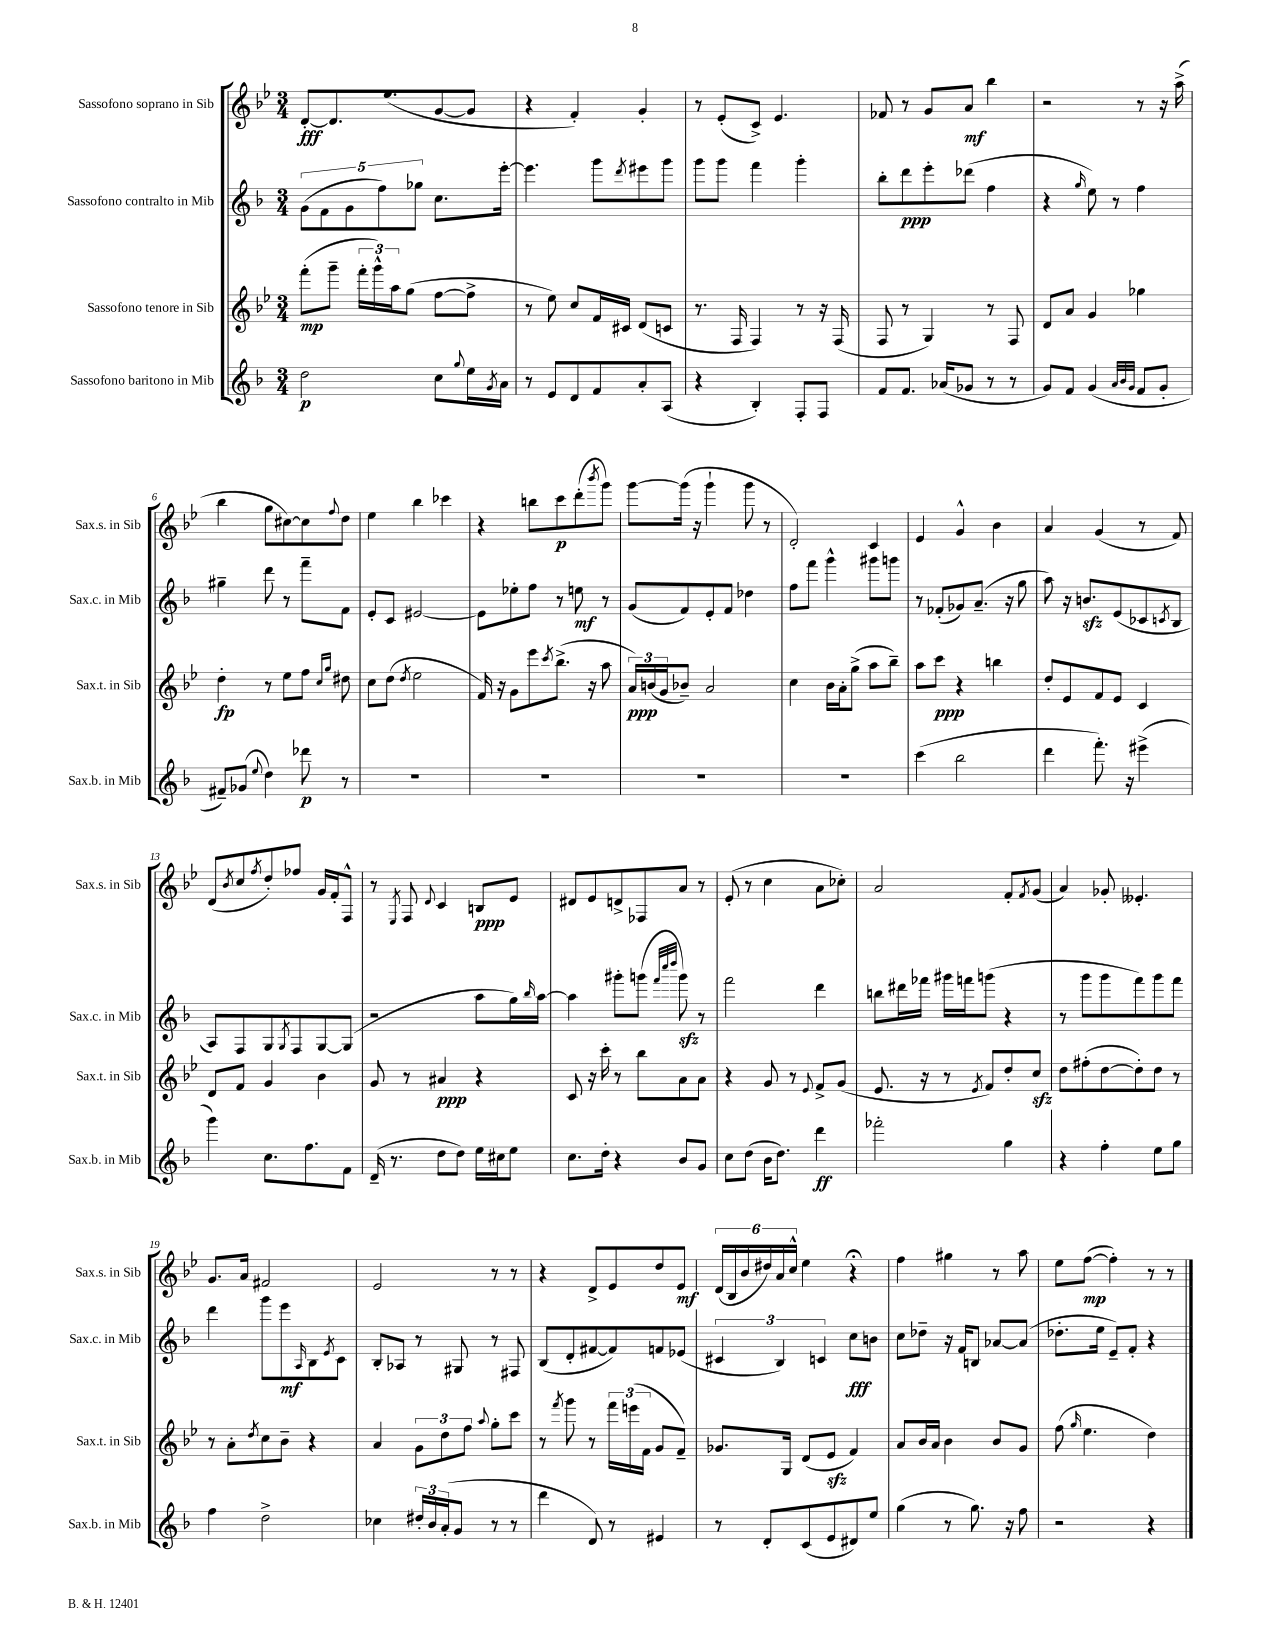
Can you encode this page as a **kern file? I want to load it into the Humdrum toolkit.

**kern	**kern	**kern	**kern
*staff4	*staff3	*staff2	*staff1
*clefG2	*clefG2	*clefG2	*clefG2
*k[b-]	*k[b-e-]	*k[b-]	*k[b-e-]
*M3/4	*M3/4	*M3/4	*M3/4
2dd	(8fff'	(10g	[8d'
.	.	10f	.
.	8ggg~	.	8.d]
.	.	10g	.
.	24fff'	.	.
.	24ggg^^)	.	.
.	.	10ff)	.
.	.	.	(8.ee-
.	24aa	.	.
.	(8gg	.	.
.	.	10gg-	.
8cc	[8ff	8.cc	[8g
8qqgg	.	.	.
16ee	8ff^]	.	8g]
8qg	.	.	.
16a	.	[16eee'	.
=	=	=	=
8r	8r	4.eee]	4r
8e	8ee-)	.	.
8d	8cc	.	4f')
8f	16f	8ggg	.
.	16c#	.	.
.	.	8qddd	.
8a'	(8d	8eee#	4g'
(8A	8c	8ggg	.
=	=	=	=
4r	8.r	8ggg	8r
.	.	8ggg	(8e-'
.	16F	.	.
4B-')	4F)	4fff	8c^)
.	.	.	4.e-
8F'	8r	4ggg'	.
8F	16r	.	.
.	(16F	.	.
=	=	=	=
8f	8F	8bb-'	8f-
8.f	8r	8ddd	8r
.	4G)	8eee'	8g
(16a-	.	.	.
8g-	.	(8ddd-	8a
8r	8r	4ff	4bb-
8r	8F	.	.
=	=	=	=
8g)	8d	4r	2r
8f	8a	.	.
.	.	16qqgg	.
(4g	4g	8ee)	.
.	.	8r	.
32qqa	.	.	.
32qqb-	.	.	.
32qqg	.	.	.
8f	4gg-	4ff	8r
8g'	.	.	16r
.	.	.	(16aa^
=	=	=	=
8f#~)	4dd'	4gg#~	4bb-
(8g-	.	.	.
8qqee	.	.	.
4dd)	8r	8ddd	8gg
.	8ee-	8r	[8cc#)
8ddd-	8ff	8fff~	8cc#]
.	16qqcc	.	.
.	16qqgg	.	8qqff
8r	8dd#	8f	8dd
=	=	=	=
2.r	8cc	8e'	4ee-
.	(8dd	8c	.
.	8qdd	.	.
.	2ee-	[2e#	4bb-
.	.	.	4ccc-
=	=	=	=
2.r	16f)	8e#]	4r
.	16r	.	.
.	8g	8ee-'	.
.	8eee-	8ff	8bb
.	8qccc	.	.
.	(8.bb-^	8r	8ccc
.	.	8ee	(8ddd'
.	16r	.	.
.	.	.	8qbbb-
.	8aa	8r	8ggg)
=	=	=	=
2.r	24a)	(8g	[8ggg
.	(24b	.	.
.	24g	.	.
.	8b-~)	8f)	(16ggg]
.	.	.	16r
.	2a	8e'	4ggg`
.	.	8f	.
.	.	4dd-	8ggg
.	.	.	8r
=	=	=	=
2.r	4cc	8ff	2d')
.	.	8fff	.
.	16b-	4ggg^^	.
.	16a'	.	.
.	(8gg^	.	.
.	8aa	8ggg#	4c
.	8bb-~)	8ggg	.
=	=	=	=
(4ccc	8aa	8r	4e-
.	8ccc	(8f-'	.
2bb-	4r	8g-)	4g^^
.	.	(8.a~	.
.	4bb	.	4b-
.	.	16r	.
.	.	8gg	.
=	=	=	=
4ddd	8dd'	8aa)	4a
.	8e-	16r	.
.	.	8.b	.
8.fff')	8f	.	(4g
.	8e-	(8e	.
16r	.	.	.
(4eee#^	4c	8c-	8r
.	.	8qc	.
.	.	8B-	8f)
=	=	=	=
4ggg)	8d	8A)	(8d
.	.	.	8qb-
.	8f	8F	8cc
.	.	.	8qff
8.cc	4g	8G	8dd')
.	.	8qG	.
.	.	8F	8ff-
8.ff	.	.	.
.	4b-	[8G	16g
.	.	.	16f'
8f	.	(8G]	8F^^
=	=	=	=
(16d~	8g	2r	8r
8.r	.	.	.
.	.	.	8qE-
.	8r	.	8F
.	.	.	8qqd
8dd	4a#	.	4c
8dd)	.	.	.
16ee	4r	8aa	8B
16cc#	.	.	.
8ee	.	16gg)	8e-
.	.	16qqbb-	.
.	.	[16aa	.
=	=	=	=
8.cc	8c	4aa]	8d#
.	16r	.	8e-
16dd'	16ccc'	.	.
4r	8r	8ggg#'	8d^
.	8bb-	(8ggg	8F-
.	.	32qqfff	.
.	.	32qqcccc	.
.	.	32qqdddd	.
8b-	8a	8ggg)	8a
8g	8a	8r	8r
=	=	=	=
8cc	4r	2fff	(8e-'
(8dd	.	.	8r
16b-	8g	.	4cc
8.dd)	.	.	.
.	8r	.	.
.	8qqe-	.	.
4ddd	8f^	4ddd	8a
.	(8g	.	8cc-')
=	=	=	=
2fff-'	8.e-	8bb	2a
.	.	16ddd#	.
.	16r	16fff-	.
.	8r	16ggg#	.
.	.	16fff	.
.	8qe-	.	.
.	8f)	(8ggg	.
4gg	8dd'	4r	8f'
.	.	.	8qf
.	8cc	.	(8g
=	=	=	=
4r	8dd	8r	4a)
.	(8ff#'	8ggg	.
4ff'	[8dd	8ggg	8g-'
.	8dd'])	8fff)	4.e--'
8ee	8dd	8ggg	.
8gg	8r	8fff	.
=	=	=	=
4ff	8r	4ddd	8.g
.	8a'	.	.
.	.	.	16a
.	8qdd	.	.
2dd^	8cc	8ggg	2f#
.	8b-~	8eee	.
.	.	16qqA	.
.	4r	8B-	.
.	.	8qe	.
.	.	8c	.
=	=	=	=
4cc-	4a	8B-'	2e-
.	.	8A-	.
24dd#'	12g	8r	.
24b-	.	.	.
(24a'	12dd	.	.
8g	.	8G#	.
.	12ff	.	.
.	8qqaa	.	.
8r	8gg'	8r	8r
8r	8ccc	8F#	8r
=	=	=	=
4ddd	8r	(8B-	4r
.	8qfff	.	.
.	8ggg	8d'	.
8d)	8r	[8f#	8d^
8r	24fff	8f#])	8e-
.	(24eee	.	.
.	24f	.	.
4e#	8g	8f	8dd
.	8f~)	(8e-	8e-
=	=	=	=
8r	8.g-	6c#	(24d
.	.	.	24B-
.	.	.	24b-
8d'	.	.	24dd#)
.	.	6B-)	24a
.	16G	.	.
.	.	.	24cc^^
(8c	(8d	.	4ee-
.	.	6c	.
8e	8e-	.	.
8d#)	4f)	8cc	4r;
8ee	.	8b	.
=	=	=	=
(4gg	8a	8cc	4ff
.	16b-	8dd-~	.
.	16a	.	.
8r	4b-	16r	4gg#
.	.	16f	.
8.gg)	.	8B	.
.	8b-	[8a-	8r
16r	.	.	.
8ff	8g	(8a-]	8aa
=	=	=	=
2r	(8ff	8.dd-'	8ee-
.	16qqgg	.	.
.	4.ee-	.	([8ff
.	.	16ee	.
.	.	8e~)	4ff'])
.	.	8f'	.
4r	4dd)	4r	8r
.	.	.	8r
==	==	==	==
*-	*-	*-	*-
